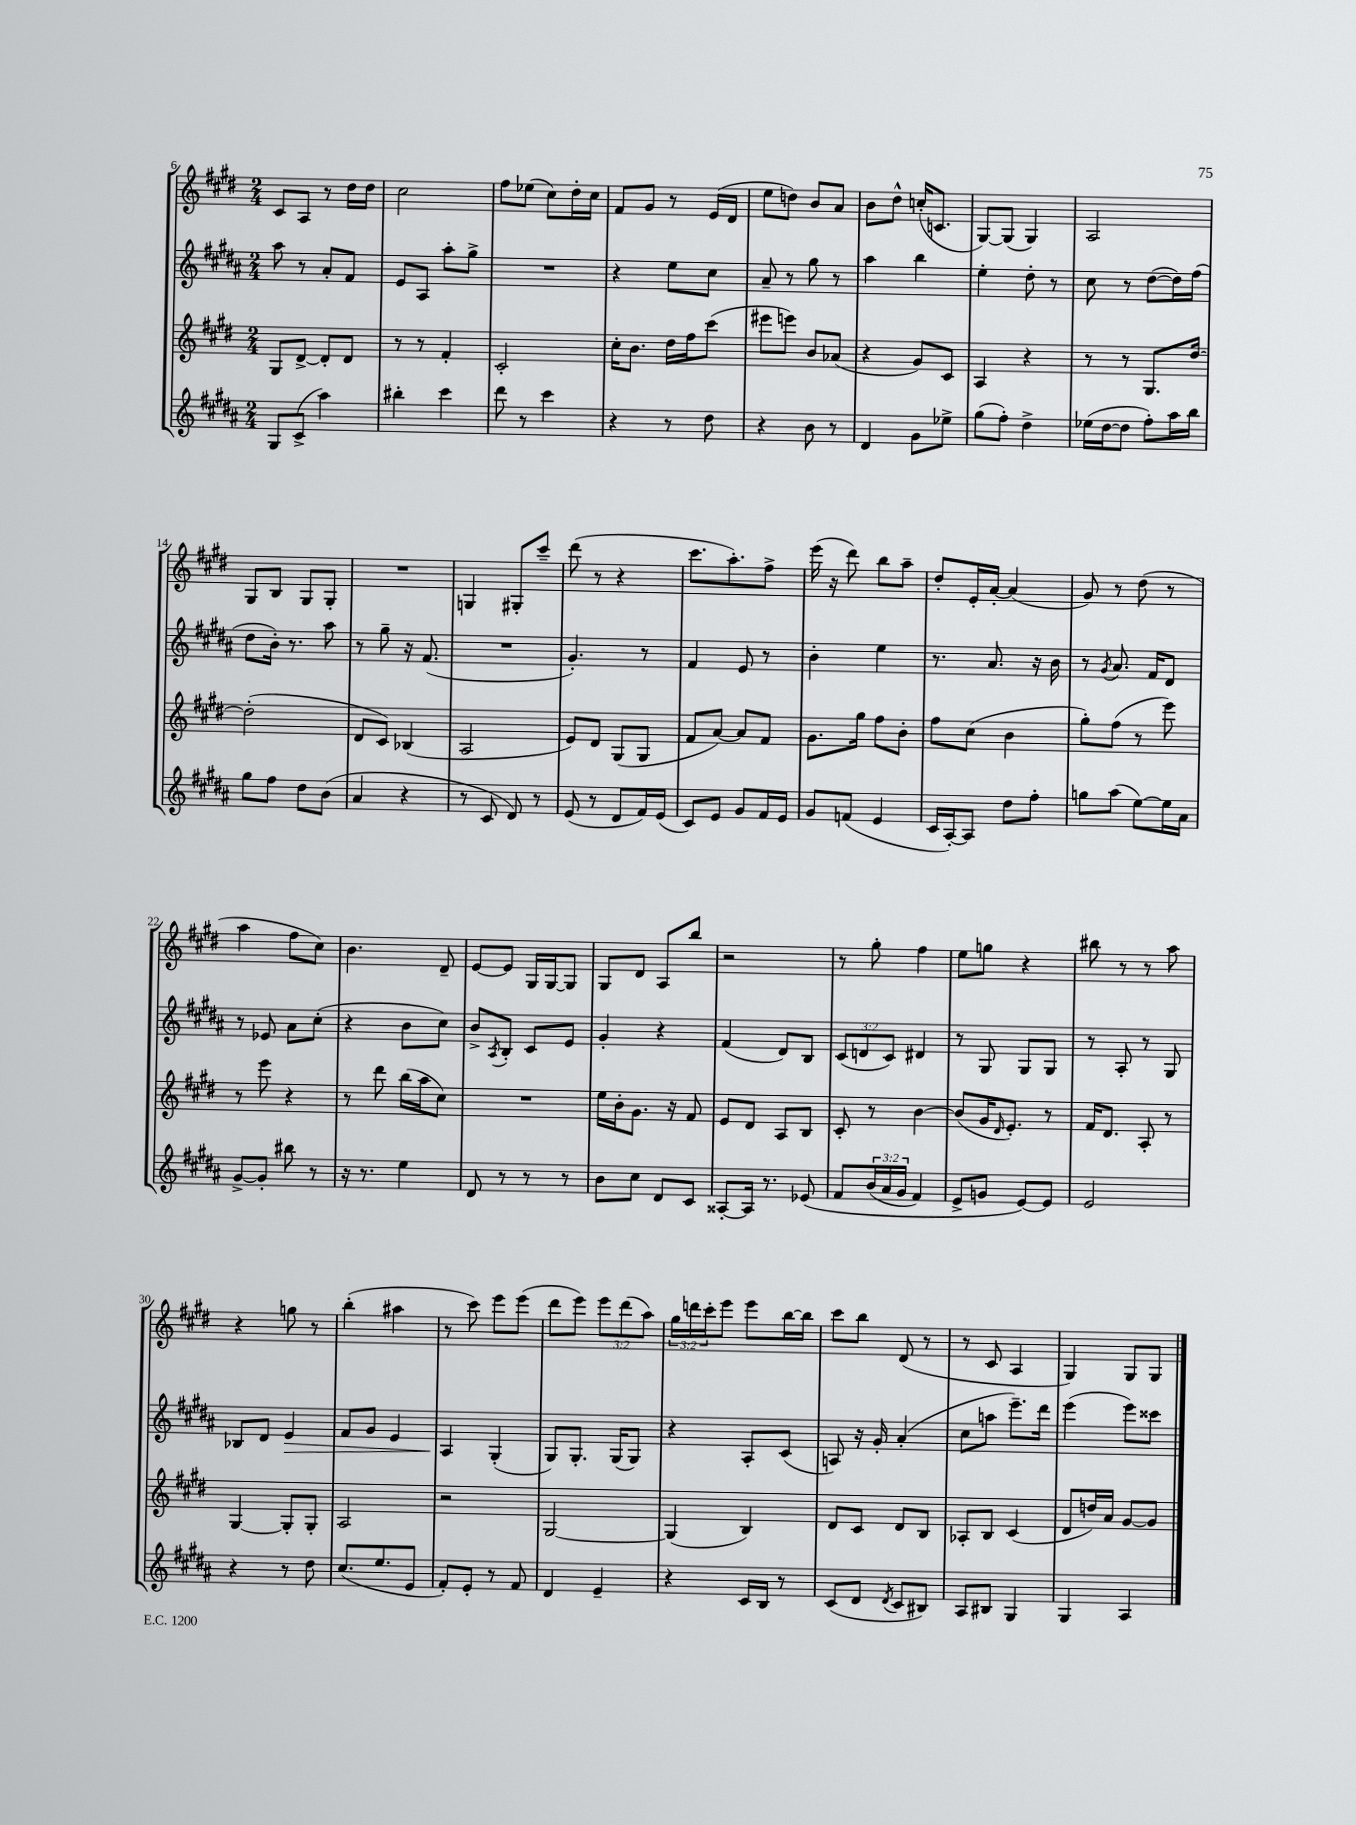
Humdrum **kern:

**kern	**kern	**kern	**kern
*staff4	*staff3	*staff2	*staff1
*clefG2	*clefG2	*clefG2	*clefG2
*k[f#c#g#d#a#]	*k[f#c#g#d#]	*k[f#c#g#d#a#]	*k[f#c#g#d#]
*M2/4	*M2/4	*M2/4	*M2/4
8G#	8G#	8aa#	8c#
(8c#^	[8d#^	8r	8A
4aa#)	8d#']	8a#'	8r
.	8d#	8f#	16dd#
.	.	.	16dd#
=	=	=	=
4bb#'	8r	8e	2cc#
.	8r	8A#	.
4ccc#	4f#'	8aa#'	.
.	.	8gg#^	.
=	=	=	=
8ddd#	2c#'	2r	8ff#
8r	.	.	(8ee-
4ccc#	.	.	8cc#)
.	.	.	16dd#'
.	.	.	16cc#
=	=	=	=
4r	16cc#'	4r	8f#
.	8.b	.	.
.	.	.	8g#
8r	16dd#	8ee	8r
.	16ff#	.	.
8dd#	(8ccc#	8cc#	(16e
.	.	.	16d#
=	=	=	=
4r	8eee#	8a#~	8ee
.	8eee)	8r	8dd)
8b	8b	8gg#	8b
8r	(8a-	8r	8a
=	=	=	=
4d#	4r	4aa#	8b
.	.	.	8dd#^^
8g#	8g#)	4bb	(16cc'
.	.	.	8.c
8ee-^	8c#	.	.
=	=	=	=
(8gg#	4A	4ee'	[8G#)
8ff#')	.	.	(8G#]
4dd#^	4r	8dd#'	4G#)
.	.	8r	.
=	=	=	=
(16ee-	8r	8cc#	2A
[16dd#	.	.	.
8dd#]	8r	8r	.
8ff#')	8.G#	([8dd#	.
16aa#	.	16dd#])	.
16bb	[16dd#	(16ff#	.
=	=	=	=
8gg#	(2dd#']	8dd#	8G#
8ff#	.	16b')	8B
.	.	8.r	.
8dd#	.	.	8G#
(8b	.	8aa#	8G#'
=	=	=	=
4a#	8d#	8r	2r
.	8c#)	8gg#~	.
4r	(4B-	16r	.
.	.	(8.f#	.
=	=	=	=
8r	2A	2r	4G
8c#	.	.	.
8d#)	.	.	8G#'
8r	.	.	8ccc#~
=	=	=	=
(8e	8e)	4.g#')	(8ddd#
8r	8d#	.	8r
8d#	(8G#	.	4r
16f#)	8G#	8r	.
(16e	.	.	.
=	=	=	=
8c#)	8f#	4f#	8.ccc#
8e	[8a)	.	.
.	.	.	8.aa')
8g#	8a]	8e	.
16f#	8f#	8r	8ff#^
16e	.	.	.
=	=	=	=
8g#	8.g#	4b'	(16eee
.	.	.	16r
(8f	.	.	8ddd#)
.	16gg#	.	.
4e	8ff#	4ee	8bb
.	8b'	.	8aa~
=	=	=	=
16c#	8ff#	8.r	8dd#'
[16A#')	.	.	.
8A#]	(8cc#	.	16e'
.	.	8.a#	[16a'
8dd#	4b	.	(4a]
8ff#'	.	16r	.
.	.	16b	.
=	=	=	=
8gg	8gg#')	8r	8g#)
.	.	8qg#	.
(8aa#	(8ff#	8.a#	8r
[8ee)	8r	.	(8dd#
.	.	16f#	.
16ee]	8eee)	8d#	8r
16a#	.	.	.
=	=	=	=
[8g#^	8r	8r	4aa
8g#']	8eee	8e-	.
8bb#	4r	8a#	8ff#
8r	.	(8cc#'	8cc#)
=	=	=	=
16r	8r	4r	4.b
8.r	.	.	.
.	8ddd#	.	.
4ee	(16bb	8b	.
.	16aa	.	.
.	8cc#)	8cc#)	8d#~
=	=	=	=
8d#	2r	8b^	[8e
.	.	8qA#	.
8r	.	8B'	8e]
8r	.	8c#	16G#
.	.	.	[16G#
8r	.	8e	8G#]
=	=	=	=
8b	16ee	4g#'	8G#
.	16b'	.	.
8cc#	8.g#	.	8d#
8d#	.	4r	8A
.	16r	.	.
8c#	8f#	.	8bb
=	=	=	=
[8A##'	8e	(4f#	2r
16A##]	8d#	.	.
8.r	.	.	.
.	8A	8d#)	.
&(8e-	8B	8B	.
=	=	=	=
8f#	8c#'	(12c#	8r
.	.	12d	.
(24b	8r	.	8gg#'
24a#	.	12c#)	.
24g#	.	.	.
4f#)	[4b	4d#	4ff#
=	=	=	=
8e^	(8b]	8r	8ee
8g	16g#	8G#	8gg
.	16qqd#	.	.
.	8.e')	.	.
[8e&)	.	8G#	4r
8e]	8r	8G#	.
=	=	=	=
2e	16f#	8r	8bb#
.	8.d#	.	.
.	.	8A#'	8r
.	8A'	8r	8r
.	8r	8G#	8aa
=	=	=	=
4r	[4G#	8B-	4r
.	.	8d#	.
8r	8G#']	4e	8gg
8dd#	8G#'	.	8r
=	=	=	=
(8.cc#	2A	8f#	(4bb'
.	.	8g#	.
8.ee	.	.	.
.	.	4e	4aa#
8e	.	.	.
=	=	=	=
8f#')	2r	4A#	8r
8e'	.	.	8ccc#)
8r	.	(4G#'	8eee
8f#	.	.	(8eee
=	=	=	=
4d#	[2G#	8G#)	8ddd#
.	.	8.G#'	8eee)
4e~	.	.	12eee
.	.	(16G#	.
.	.	.	(12ddd#
.	.	8G#)	.
.	.	.	12aa)
=	=	=	=
4r	(4G#]	4r	24gg#
.	.	.	24ddd
.	.	.	24ccc#'
.	.	.	8eee
16c#	4B)	8A#'	8eee
16B	.	.	.
8r	.	(8c#	[16bb
.	.	.	16bb]
=	=	=	=
(8c#	8d#	8A)	8ccc#
8d#	8c#	16r	8bb
.	.	16g#'	.
8qd#	.	.	.
8c#	8d#	(4a#'	(8d#
8B#)	8B	.	8r
=	=	=	=
8A#	8A-'	8cc#	8r
8B#	8B	8aa	8c#
4G#	(4c#	8.eee~)	4A
.	.	16ddd#	.
=	=	=	=
4G#	8d#	(4eee	4G#)
.	16dd)	.	.
.	16a	.	.
4A#	[8g#	8eee)	8G#
.	8g#]	8ccc##	8G#
==	==	==	==
*-	*-	*-	*-
